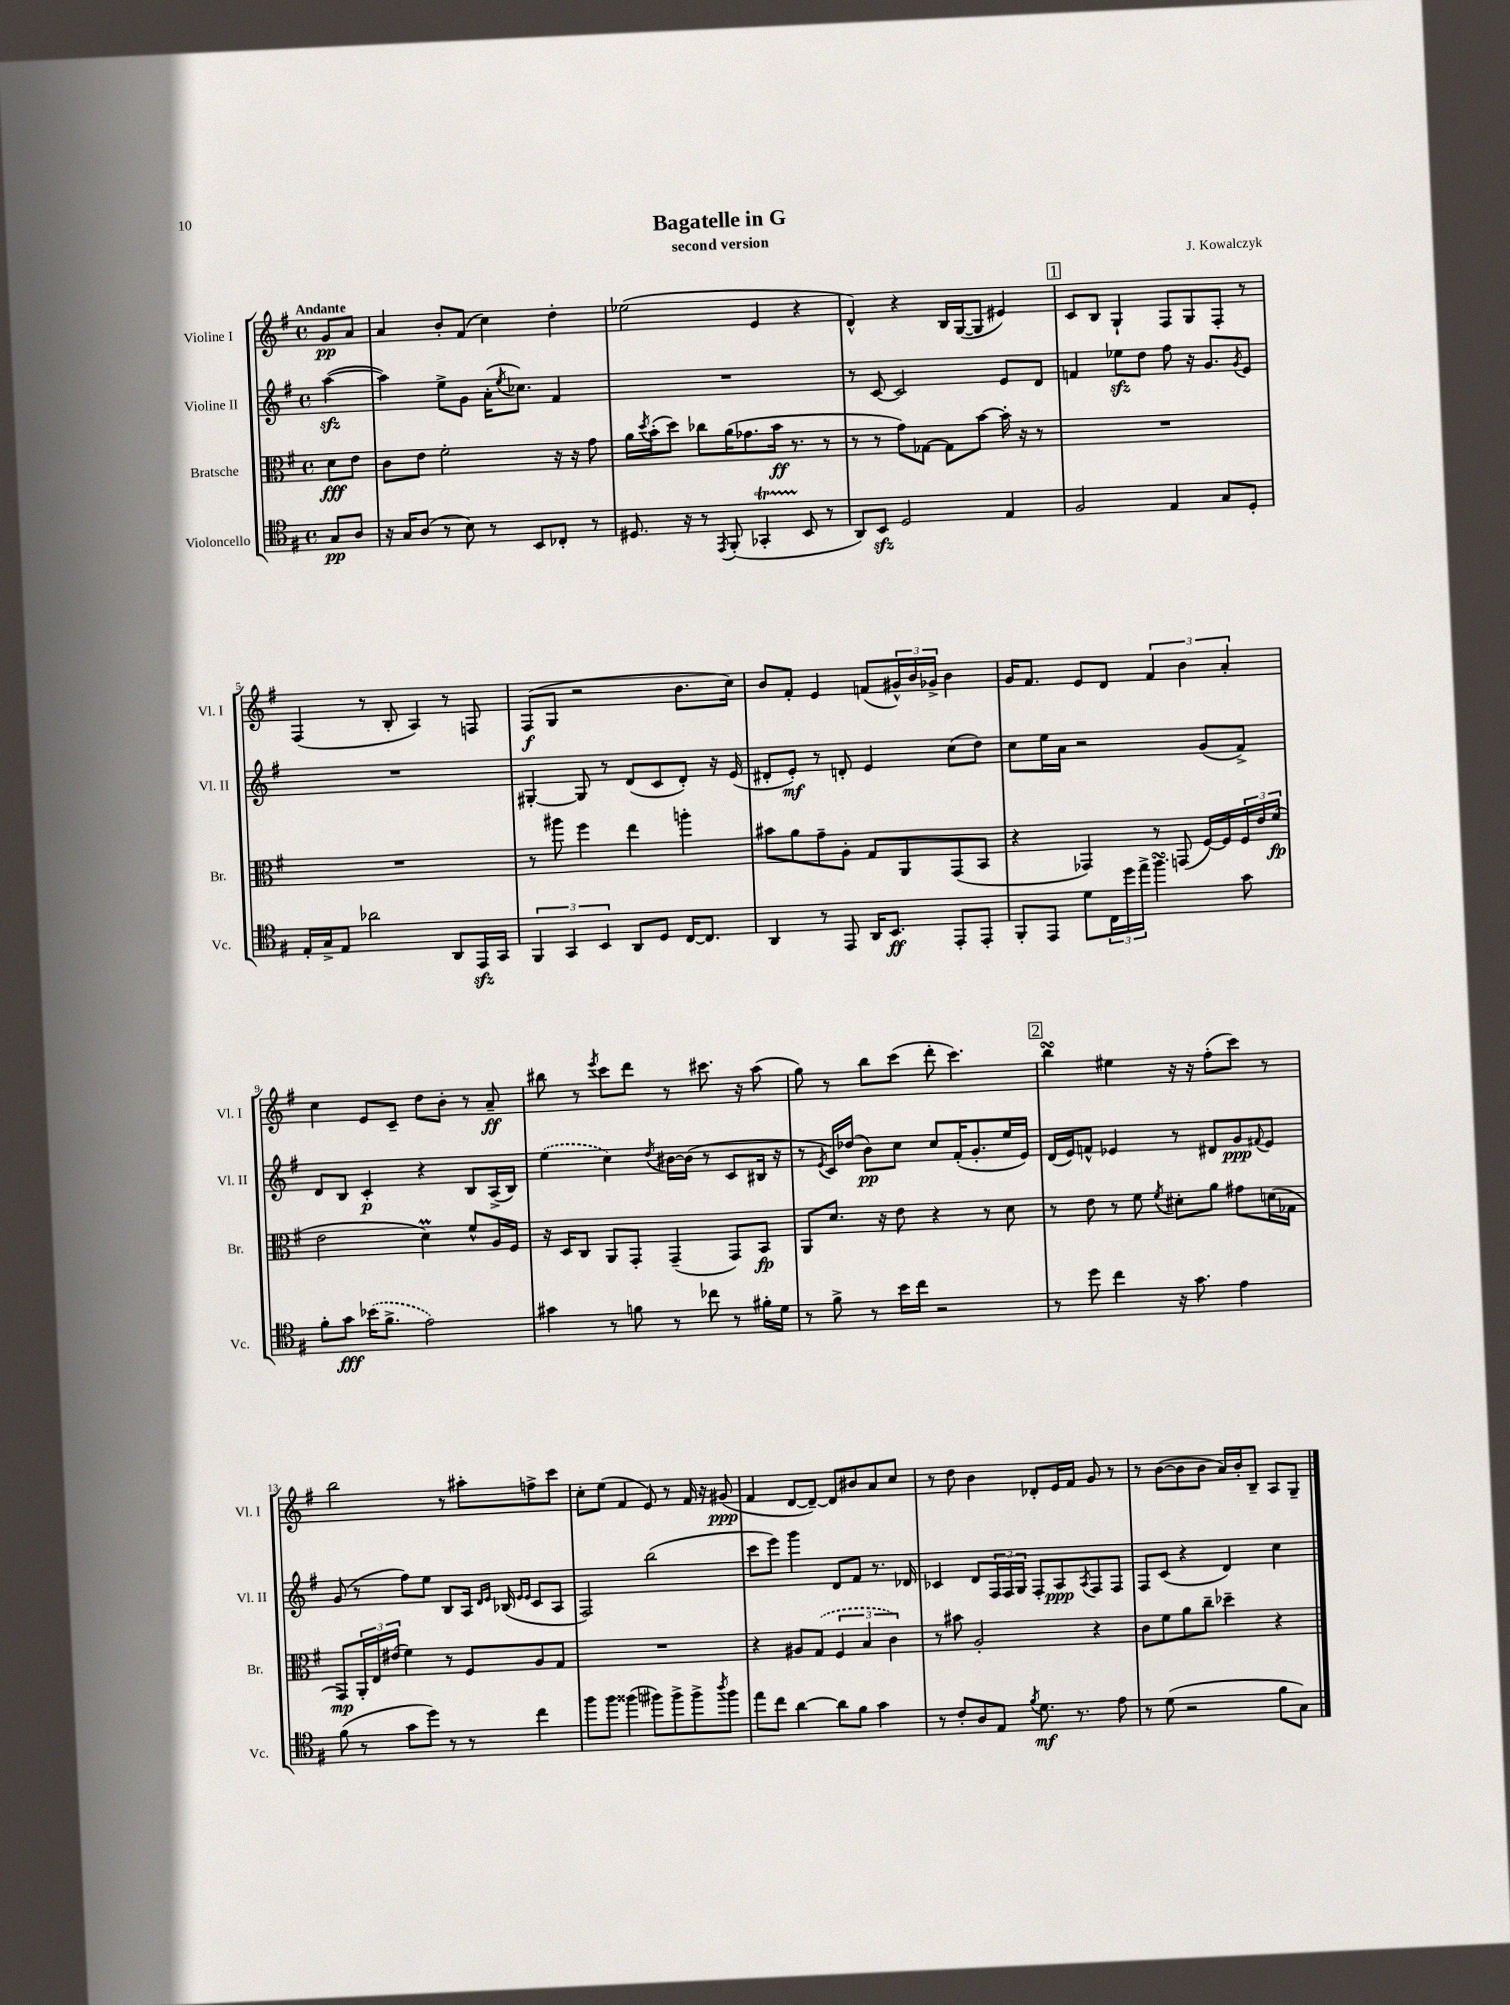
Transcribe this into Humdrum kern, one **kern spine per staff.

**kern	**kern	**kern	**kern
*staff4	*staff3	*staff2	*staff1
*clefC4	*clefC3	*clefG2	*clefG2
*k[f#]	*k[f#]	*k[f#]	*k[f#]
*M4/4	*M4/4	*M4/4	*M4/4
*met(c)	*met(c)	*met(c)	*met(c)
8G	8d	([4aa	8g
8A	8e	.	8a
=	=	=	=
16r	8c	4aa])	4a
16G	.	.	.
(8A	8e	.	.
8r	2f#'	8ee^	8b'
8B)	.	8g	(8f#
8r	.	(16a'	4cc)
.	.	8qee	.
.	.	8.cc-)	.
8BB	.	.	.
8C-'	16r	4f#	4dd'
.	16r	.	.
8r	8g	.	.
=	=	=	=
8.D#	16a	1r	(2ee-
.	8qdd	.	.
.	(16b'	.	.
.	8dd)	.	.
16r	.	.	.
8r	8cc-	.	.
8qEE	.	.	.
(8FF#'	(16a	.	.
.	8.g-	.	.
4GG-'	.	.	4e
.	16b	.	.
.	8.r	.	.
8BB	.	.	4r
8r	8r	.	.
=	=	=	=
8AA)	8r	8r	4d^^)
8BB	8r	[8c	.
2D	8g)	2c]	4r
.	[8G-	.	.
.	8G-]	.	16B
.	.	.	([16G
.	[8b	.	8G]
4E	16b']	8e	4e#)
.	16r	.	.
.	8r	8d	.
=	=	=	=
2F#	1r	4f	8c
.	.	.	8B
.	.	8ee-	4G`
.	.	8dd	.
4E	.	8ff#	8F#
.	.	16r	8G
.	.	8.g	.
8G	.	.	8F#'
.	.	8qg	.
8D'	.	8e	8r
=	=	=	=
16E'	1r	1r	(4F#
16G^	.	.	.
8E	.	.	.
2a-	.	.	8r
.	.	.	8B'
.	.	.	4A)
8AA	.	.	8r
16EE	.	.	8F
16GG	.	.	.
=	=	=	=
6FF#	8r	[4G#'	(8F#
.	8aa#	.	8G
6GG	.	.	.
.	4ff#	8G#]	2r
6BB	.	.	.
.	.	8r	.
8AA	4ee	(8d	.
8D	.	8c	.
[16C	4aa'	8d')	8.b
8.C]	.	.	.
.	.	16r	.
.	.	(16e	16cc)
=	=	=	=
4AA	8b#	8d#'	8b
.	8a	8e')	8f#'
8r	8g~	8r	4e
8EE	8A'	8d'	.
16AA	8G	4e	(8f
8.BB	.	.	.
.	8AA	.	24g#^^)
.	.	.	24b
.	.	.	24g-^
8EE'	(8GG	(8cc	4b
8EE'	8BB	8dd)	.
=	=	=	=
8FF#'	4r	8cc	16g
.	.	.	8.f#
8EE	.	16ee	.
.	.	16a	.
8d	4GG-)	2r	8e
24C	.	.	8d
24dd	.	.	.
24ee^	.	.	.
4.ff#	8r	.	6f#
.	(8GG	.	.
.	.	.	6b
.	[16F#)	(8g	.
.	16F#]	.	.
.	.	.	6a'
8g	24F#	8f#^)	.
.	24e	.	.
.	(24f#	.	.
=	=	=	=
8f#'	2e	8d	4cc
8g	.	8B	.
(16b-	.	4c'	8e
8.f#^	.	.	.
.	.	.	8c~
2e)	4d)	4r	8dd
.	.	.	8b'
.	8f#^^	8B	8r
.	16A	(16A^	8a~
.	16F#	16B)	.
=	=	=	=
4g#	16r	(4ee	8bb#
.	16D	.	.
.	8C	.	8r
.	.	.	8qeee
8r	8AA	4cc)	8ccc
8f	8GG'	.	8ddd
.	.	8qdd	.
8r	(4GG~	[16b#	8r
.	.	(16b#]	.
8cc-	.	8r	8.ccc#
8r	8GG)	8c	.
.	.	.	16r
16f#'	8BB	16B#	(8aa
16d	.	16r	.
=	=	=	=
8r	8AA	8r	8gg)
.	.	8qe	.
8f#^	8.d	16c)	8r
.	.	(16dd-	.
8r	.	8b)	8bb
.	16r	.	.
16b	8e	8cc	(8ccc
16cc	.	.	.
2r	4r	8cc	8ddd'
.	.	(16f#'	4.ccc)
.	.	8.g'	.
.	8r	.	.
.	8d	16ee	.
.	.	16e)	.
=	=	=	=
8r	8r	(16d	4bb
.	.	16e)	.
8dd	8e	8f^^	.
4cc	8r	4e-	4ee#
.	8f#	.	.
.	8qf#	.	.
16r	8d#'	8r	16r
8.g	.	.	16r
.	8a	8d#	(8ff#'
4e	8g#	8g	8ccc)
.	.	8qqf#	.
.	(16d	8e-	8r
.	16G-	.	.
=	=	=	=
(8f#	8GG)	(8g	2bb
8r	24AA'	8r	.
.	24E	.	.
.	(24e#	.	.
8g	4f#)	8ff#)	.
8dd)	.	8ee	.
8r	8r	8B	8r
8r	8F#	16A	8aa#'
.	.	16qqd	.
.	.	16qqe	.
.	.	(16B-	.
.	.	16qqe	.
.	.	16qqe	.
4cc	8A	8c	8ff^
.	8G	8A	8ccc
=	=	=	=
8ff#	1r	2F#)	8cc'
8ff#	.	.	(8ee
(4ff##	.	.	4f#
8ff#)	.	(2bb	8e)
8ff#^	.	.	8r
8ff#^	.	.	16f#
.	.	.	16r
8qaa	.	.	.
8ff#	.	.	(8g#
=	=	=	=
8ee	4r	8ccc	4f#
8cc	.	8eee)	.
[4a	8A#	4ggg	[8d
.	(8G	.	8d~_)
8a]	6F#	8d	8d]
8f#	.	8f#	8b#
.	6B	.	.
4g	.	8.r	8a
.	6c)	.	.
.	.	.	8cc
.	.	16d-	.
=	=	=	=
8r	8r	4c-	8r
8c'	8b#	.	8dd
8A	2A'	8d	4b
8E	.	24F#	.
.	.	24F#	.
.	.	24G	.
8qf#	.	.	.
8.d	.	8F#'	8d-'
.	.	8A	16e
8.r	.	.	16f#
.	.	8qA	.
.	4r	8F#	8g
8e	.	8F#	8r
=	=	=	=
8r	8c	8F#	8r
(8d	8f#	(8c	([8b
2r	8a	4r	8b]
.	8cc~	.	8b
.	4dd-~	4d)	16a)
.	.	.	16b'
.	.	.	8B~
8f#	4r	4cc	8A
8G)	.	.	8G~
==	==	==	==
*-	*-	*-	*-
